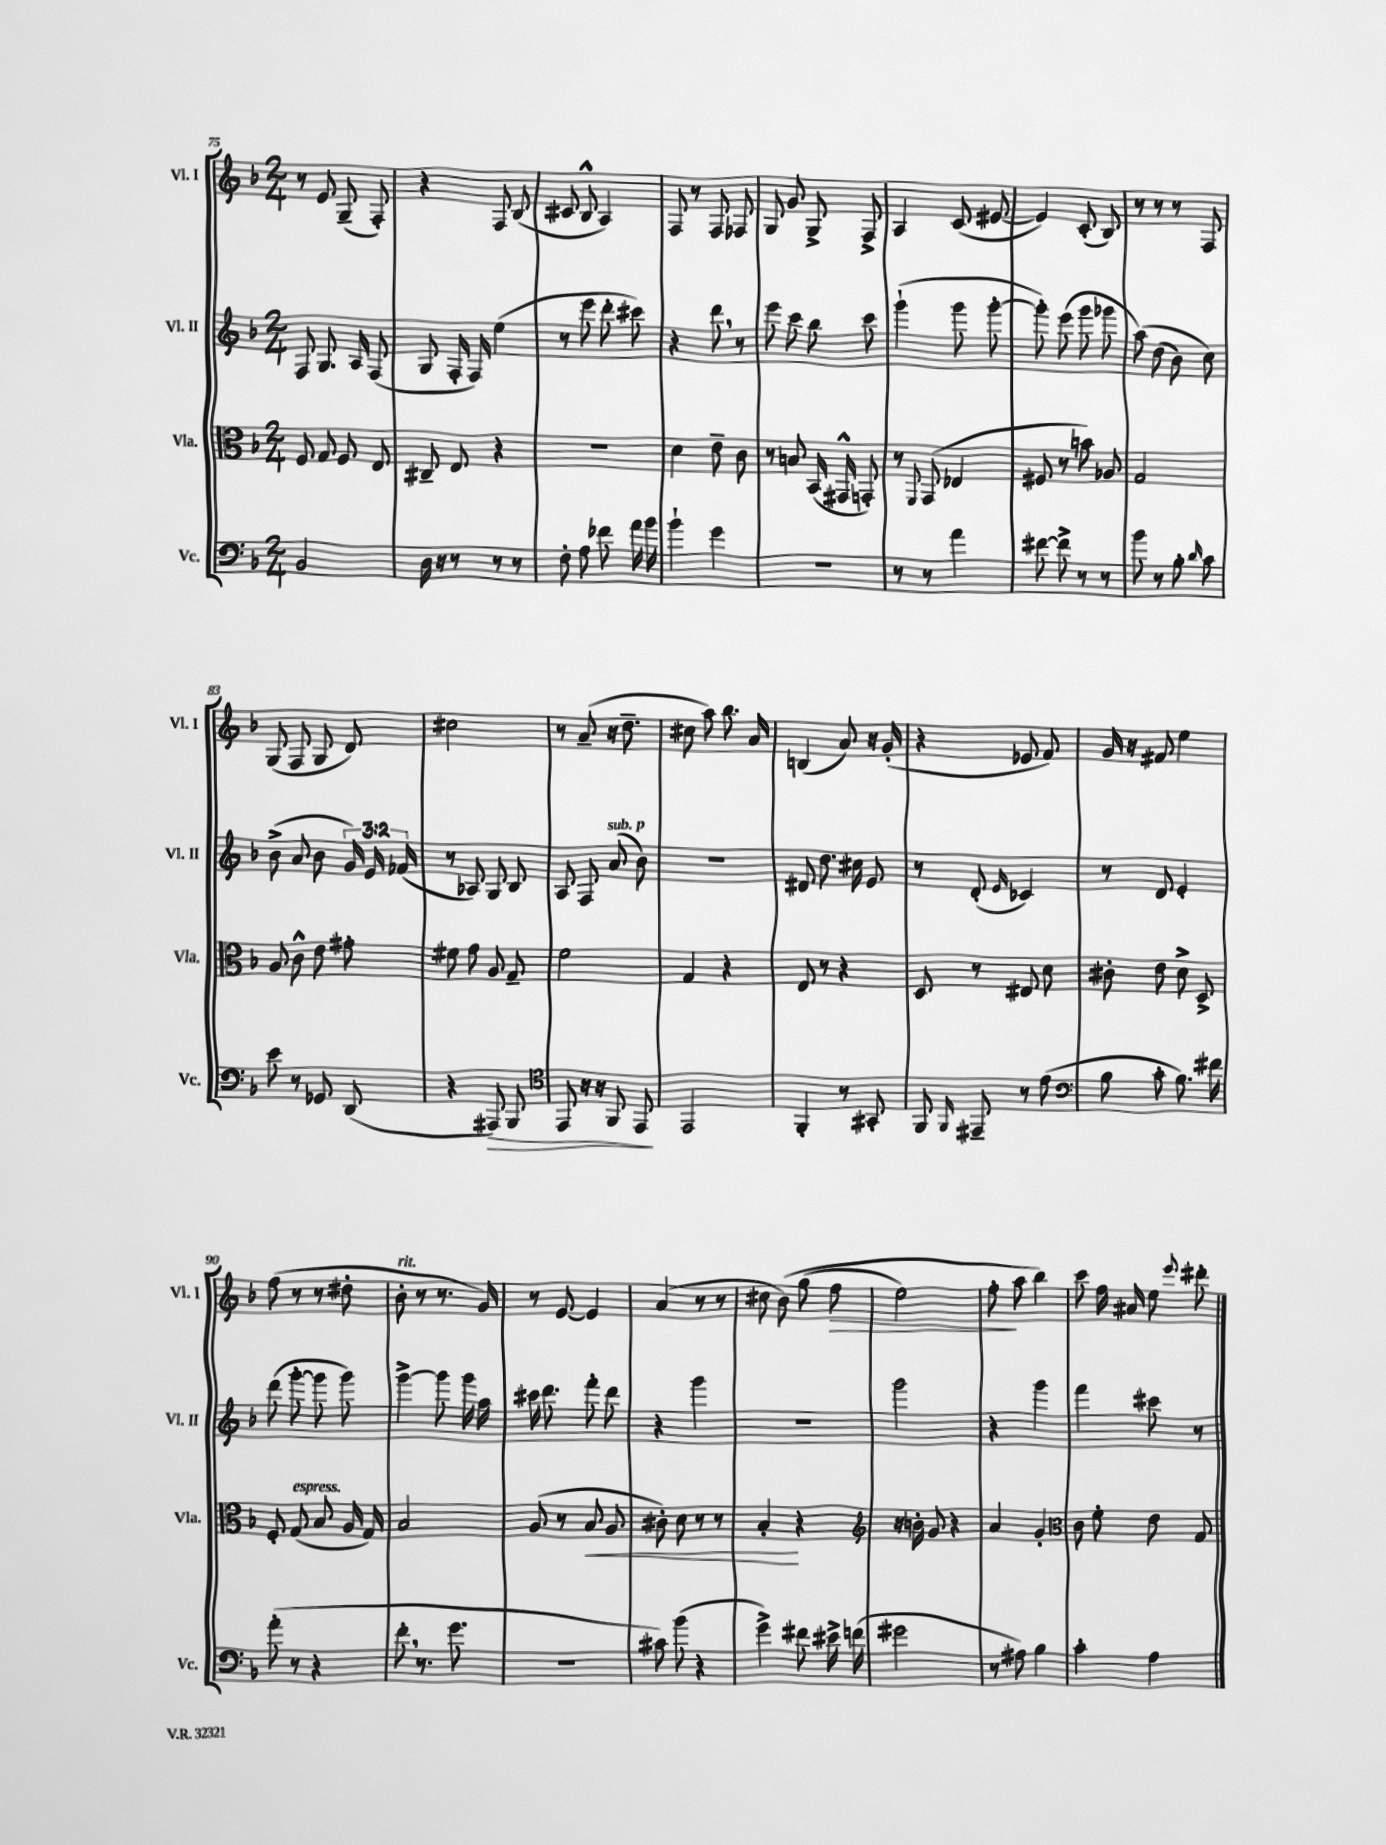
<<
\new StaffGroup <<
\new Staff = "s0" \with { instrumentName = "Vl. I" shortInstrumentName = "Vl. I" } {
    \clef treble \key f \major \numericTimeSignature \time 2/4
    \autoBeamOff r8 e'8 g8--( f8-.) |
    r4 f8 bes8( |
    cis'8 bes8-^ a4) |
    f8 r8 f8 fes8 |
    g8 g'8 g8-> f8-> |
    a4 c'8( eis'8~ |
    eis'4) c'8-.( bes8) |
    r8 r8 r8 f8 |
    g8( f8 g8 d'8) |
    cis''2 |
    r8 a'8--( r16 d''8.-- |
    cis''8 a''8) bes''8. a'16 |
    b4( a'8) r16 g'16-.( |
    r4 ees'8 f'8) |
    g'16 r16 fis'8 e''4 |
    f''8( r8 r8 dis''8-. |
    bes'8-.^\markup { \italic "rit." } r8 r8. g'16) |
    r8 e'8~ e'4 |
    a'4( r8 r8 |
    cis''8 bes'8)\( g''8( f''8\> |
    e''2) |
    f''8-.\! a''8 bes''4\) |
    c'''8 f''16 ais'16 e''8 \appoggiatura { e'''8 } dis'''8-. \bar "|." |
}
\new Staff = "s1" \with { instrumentName = "Vl. II" shortInstrumentName = "Vl. II" } {
    \clef treble \key f \major \numericTimeSignature \time 2/4 \override Staff.TupletNumber.text = #tuplet-number::calc-fraction-text
    \autoBeamOff f8 g8. a16 f8( |
    g8 f16-. f16) e''4( |
    r8 e'''8 d'''8-. cis'''8) |
    r4 d'''8 \breathe r8 |
    e'''8 c'''8 bes''8 c'''8 |
    g'''4-!( g'''8 g'''8~-. |
    g'''8-.) e'''8( g'''8 ges'''8 |
    a''8)\( d''8( bes'8) c''8\) |
    bes'8->( a'8 bes'8 \tuplet 3/2 { g'16) e'16 fes'16( } |
    r8 aes8) g8 bes8 |
    a8 f8 a'8^\markup { \italic "sub. p" }( bes'8) |
    r2 |
    dis'8 d''8. cis''16 e'8 |
    r8 d'8-.( \grace { e'16 } ces'4) |
    r8 d'8 e'4-. |
    d'''8( g'''8~-. g'''8 g'''8) |
    g'''4~-> g'''8 g'''16 a''16 |
    cis'''16 d'''8. f'''8-. d'''8 |
    r4 g'''4 |
    R2 |
    g'''2 |
    r4 g'''4 |
    f'''4 cis'''8 r8 \bar "|." |
}
\new Staff = "s2" \with { instrumentName = "Vla." shortInstrumentName = "Vla." } {
    \clef alto \key f \major \numericTimeSignature \time 2/4
    \autoBeamOff f8 g8 f8 e8 |
    cis8-- e8 r4 |
    R2 |
    d'4 e'8-- c'8 |
    r8 b8 bes,16( gis,16-^ g,8-.) |
    r8 \appoggiatura { f,8 } g,8( ees4 |
    fis8 r8 b'8) aes8 |
    g2 |
    a8 c'8-^ e'8 gis'8-. |
    fis'8 g'8 a8 g8-- |
    f'2 |
    g4 r4 |
    e8 r8 r4 |
    d8 r8 eis8 d'8 |
    cis'8-. e'8 d'8-> d8-> |
    f8-. g8^\markup { \italic "espress." }( bes8 a16 g16) |
    bes2 |
    a8( r8 bes8\< a8 |
    cis'8-.) d'8 r8 r8 |
    bes4-.\! r4 |
    \clef treble r16 b'16-. g'8 r4 |
    a'4 g'4-. |
    \clef alto c'8 f'8-. e'8 g8 \bar "|." |
}
\new Staff = "s3" \with { instrumentName = "Vc." shortInstrumentName = "Vc." } {
    \clef bass \key f \major \numericTimeSignature \time 2/4
    \autoBeamOff bes,2 |
    d16 r16 r8 r8 r8 |
    f8-. a8 fes'8 a'16 bes'16 |
    bes'4-! g'4 |
    R2 |
    r8 r8 a'4 |
    fis'8~ fis'8-> r8 r8 |
    bes'8 r8 bes8-. \grace { d'16 } c'8 |
    e'8 r8 ges,8 d,8( |
    r4 ais,,8\>) bes,,8 |
    \clef tenor e,8 r16 r16 f,8 e,8\! |
    e,2 |
    f,4-. r8 gis,8-. |
    f,8 \grace { f,16 } eis,8-- r8 e'8( |
    \clef bass bes8 c'8-. bes8.) fis'16 |
    a'8-.( r8 r4 |
    f'8-. \breathe r8. g'8. |
    r2 |
    cis'8) bes'8( r4 |
    g'4->) fis'8 eis'16-> f'16( |
    gis'2 |
    r8 ais8) bes4 |
    c'4-. a4 \bar "|." |
}
>>
>>
\layout { \context { \Score currentBarNumber = #75 } }
